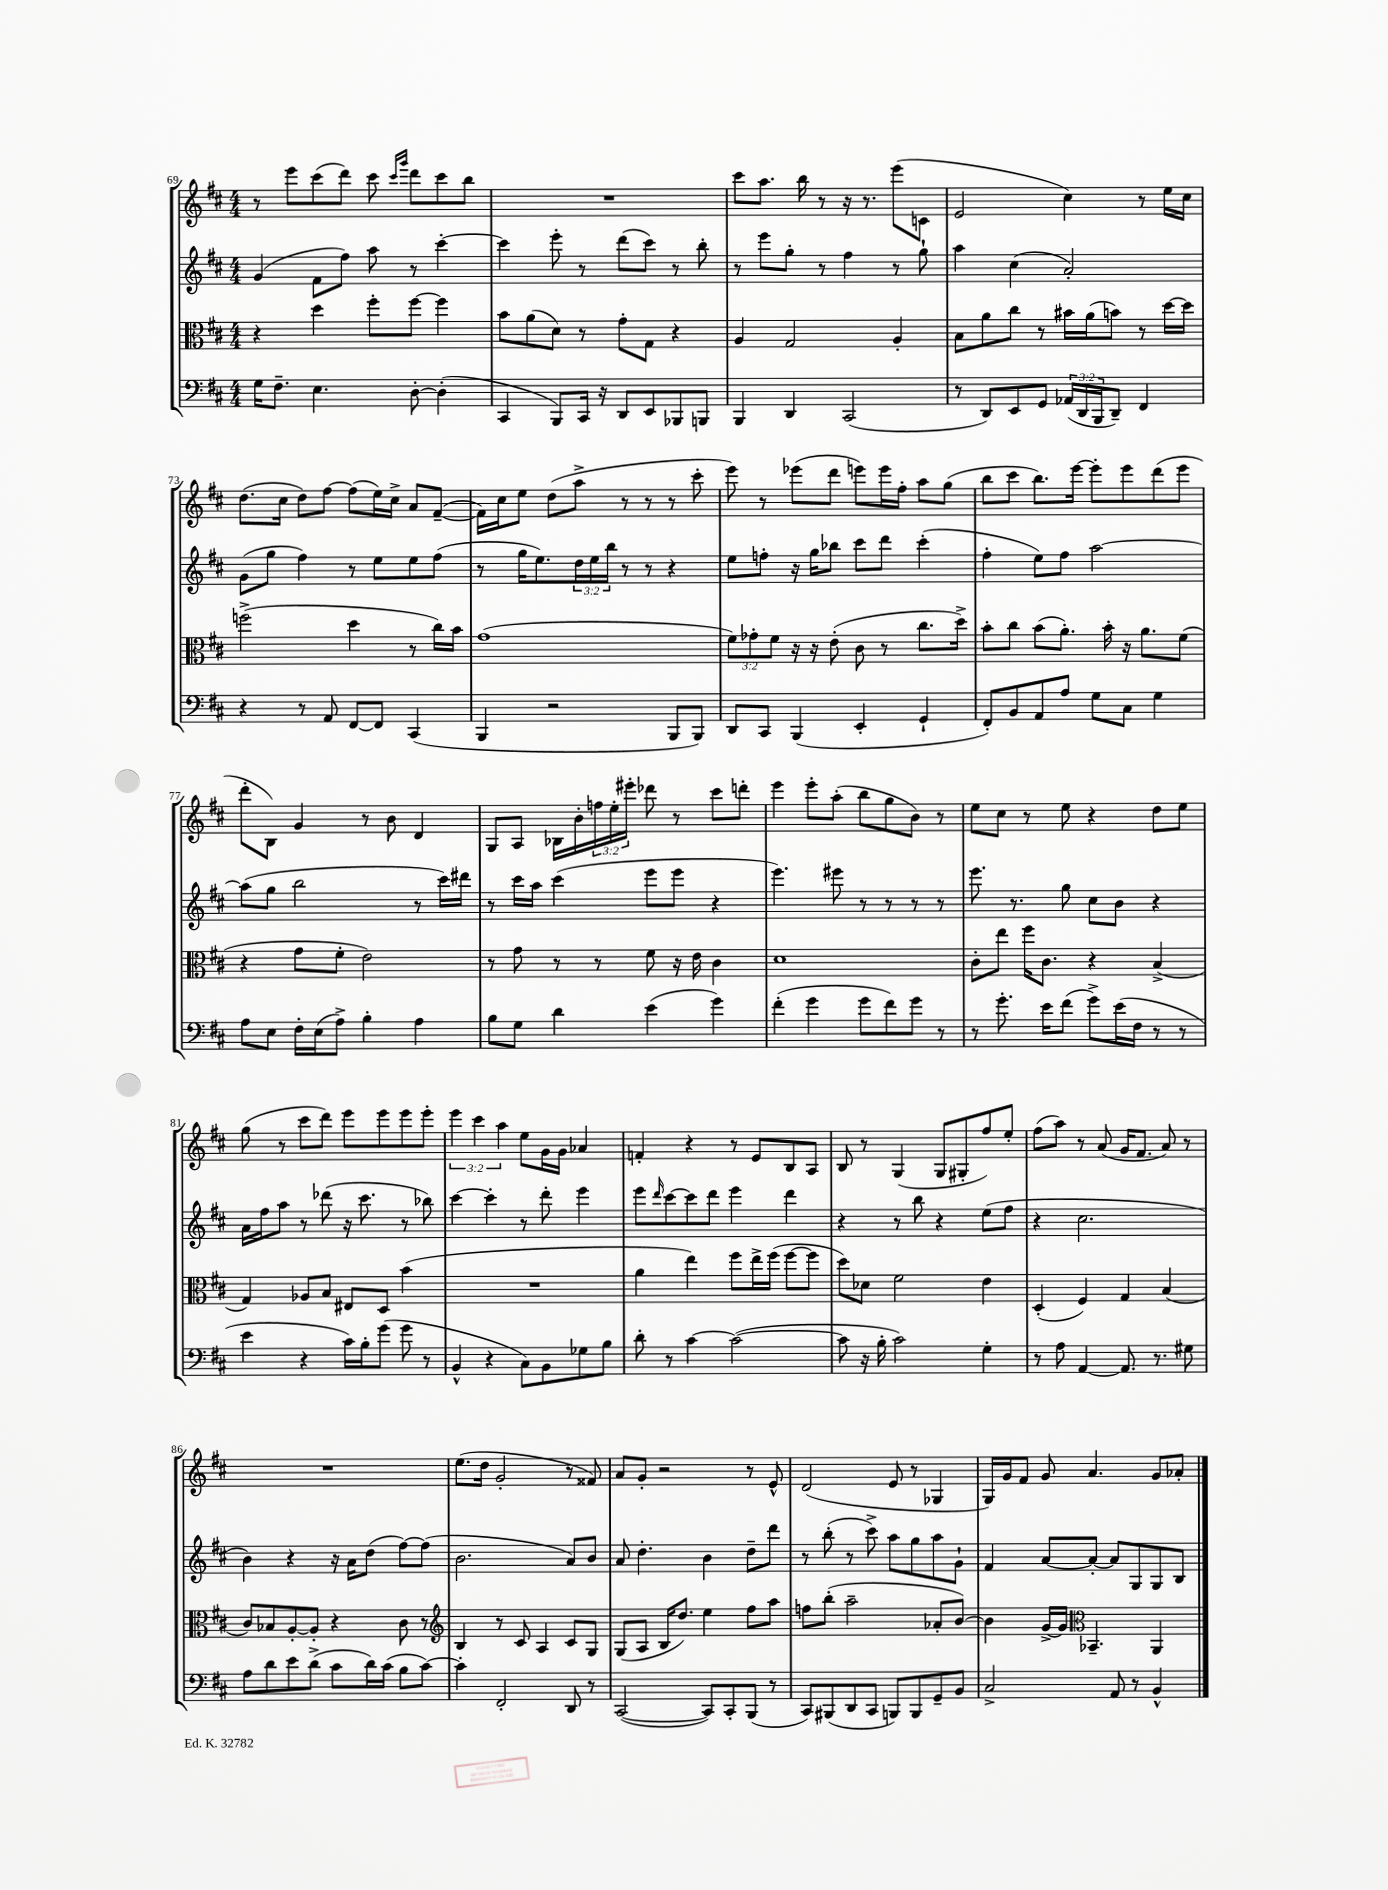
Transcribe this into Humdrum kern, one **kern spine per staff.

**kern	**kern	**kern	**kern
*part4	*part3	*part2	*part1
*staff4	*staff3	*staff2	*staff1
*clefF4	*clefC3	*clefG2	*clefG2
*k[f#c#]	*k[f#c#]	*k[f#c#]	*k[f#c#]
*M4/4	*M4/4	*M4/4	*M4/4
=69	=69	=69	=69
16G\KL	4r	(4g/	8r
8.F#~\J	.	.	.
.	.	.	8eee\L
4.E\	4dd\	8f#\L	(8ccc#\
.	.	8ff#\J)	8ddd\J)
.	8ff#'\L	8aa\	8ccc#\
.	.	.	16qqccc#/LL
.	.	.	16qqggg/JJ
[8D'\	[8ff#\J	8r	8ddd\L
(4D'\]	4ff#\]	[4ccc#'\	8ccc#\
.	.	.	8bb\J
=70	=70	=70	=70
4CC#/	8b\L	4ccc#\]	1r
.	(8a\	.	.
8BBB/L)	8d\J)	8eee'\	.
16CC#/Jk	8r	8r	.
16r	.	.	.
8DD/L	8g'\L	(8ddd\L	.
8EE/	8G\J	8ccc#\J)	.
8BBB-X/	4r	8r	.
8BBBn/J	.	8bb'\	.
=71	=71	=71	=71
4BBB/	4A/	8r	8ccc#\L
.	.	8eee\L	8.aa\J
4DD/	2G/	8gg'\J	.
.	.	.	16bb\
.	.	8r	8r
(2CC#/	.	4ff#\	16r
.	.	.	8.r
.	4A'/	8r	(8eee\L
.	.	8gg`\	8cn\J
=72	=72	=72	=72
8r	8B\L	4aa\	2e/
8DD/L)	8a\	.	.
8EE/	8cc#\J	(4cc#\	.
8GG/J	8r	.	.
(24AA-X/LL	16b#X\LL	2a'/)	4cc#\)
24DD/	.	.	.
.	(16a\J	.	.
24BBB/J	.	.	.
8DD~/J)	8bn\J)	.	.
4FF#/	8r	.	8r
.	[16dd\LL	.	16ee\LL
.	16dd\JJ]	.	16cc#\JJ
!!LO:LB:g=z
=73	=73	=73	=73
4r	(2ffn^\	(8g\L	(8.dd\L
.	.	8gg\J	.
.	.	.	16cc#\Jk
8r	.	4ff#\)	8dd\L)
8AA/	.	.	[8ff#\J
[8FF#/L	4dd\	8r	(8ff#\L]
8FF#/J]	.	8ee\L	16ee\L)
.	.	.	16cc#^\JJ
(4CC#/	8r	8ee\	8a/L
.	16cc#\LL)	(8ff#\J	([8f#~/J
.	16b\JJ	.	.
=74	=74	=74	=74
4BBB/	(1g	8r	16f#\LL])
.	.	.	16cc#\J
.	.	16gg\KL	8ee\J
.	.	8.ee\)	.
2r	.	.	(8dd\L
.	.	24dd\L	8aa^\J
.	.	24ee\	.
.	.	24bb\JJ	.
.	.	8r	8r
.	.	8r	8r
8BBB/L	.	4r	8r
8BBB/J)	.	.	8ccc#'\
=75	=75	=75	=75
8DD/L	12f#\L)	8ee\L	8eee\)
.	12g-X'\	.	.
8CC#/J	.	8ffn'\J	8r
.	12f#\J	.	.
(4BBB/	16r	16r	(8eee-X\L
.	16r	16gg\KL	.
.	(8e'\	8bb-X\J	8ddd\J
4EE'/	8c#\	8ccc#\L	8eeen\L)
.	8r	8ddd\J	16eee\L
.	.	.	16ff#'\JJ
4GG`/	8.cc#\L	(4ccc#'\	8aa\L
.	.	.	(8gg\J
.	16dd^\Jk)	.	.
=76	=76	=76	=76
8FF#'/L)	8b'\L	4ff#'\	8bb\L
8BB/	8cc#\J	.	8ccc#\J
8AA/	(8b\L	8ee\L)	8.bb\L)
8A/J	8.a'\J)	8ff#\J	.
.	.	.	[16eee\Jk
8G\L	.	[2aa\	8eee'\L]
.	16b'\	.	.
8C#\J	16r	.	8eee\
.	8.a\L	.	.
4G\	.	.	(8ddd\
.	(8f#\J	.	8eee\J
!!LO:LB:g=z
=77	=77	=77	=77
8A\L	4r	(8aa\L]	8ddd'\L
8E\J	.	8gg\J	8B\J)
16F#'\LL	8g\L	2bb\	4g/
(16E\J	.	.	.
8A^\J)	8f#'\J	.	.
4B'\	2e\)	.	8r
.	.	.	8b\
4A\	.	8r	4d/
.	.	16ccc#\LL)	.
.	.	16ddd#X\JJ	.
=78	=78	=78	=78
8B\L	8r	8r	8G/L
8G\J	8g\	16ccc#\LL	8A/J
.	.	16aa\JJ	.
4d\	8r	(4ccc#\	16B-X\LL
.	.	.	16b'\
.	8r	.	24ffn\
.	.	.	24ee'\
.	.	.	24eee#X'\JJ
(4e\	8f#\	8eee\L	8ddd-X\
.	16r	8eee\J	8r
.	16e\	.	.
4g\)	4c#\	4r	8ccc#\L
.	.	.	8dddn'\J
=79	=79	=79	=79
(4f#'\	1d	4.eee\)	4eee\
4g\	.	.	8eee'\L
.	.	8eee#X\	(8aa'\J
8g\L	.	8r	8bb\L
8f#\)	.	8r	8gg\
8g\J	.	8r	8b\J)
8r	.	8r	8r
=80	=80	=80	=80
8r	8c#'\L	8.eee\	8ee\L
8.g'\	8ee\J	.	8cc#\J
.	.	8.r	.
.	16ff#\KL	.	8r
16e\KL	8.c#\J	.	.
(8f#\J	.	8gg\	8ee\
8g^\L)	4r	8cc#\L	4r
(16e\L	.	8b\J	.
16F#\JJ	.	.	.
8r	(4B^/	4r	8dd\L
8r	.	.	8ee\J
!!LO:LB:g=z
=81	=81	=81	=81
4e\	4G/)	16a\LL	(8gg\
.	.	16ff#\J	.
.	.	8aa\J	8r
4r	8A-X/L	8r	8ccc#\L
.	8B/J	(8ddd-X\	8ddd\J)
16c#\LL)	8E#X/L	16r	8eee\L
16B'\J	.	8.ccc#\	.
(8g\J	8D/J	.	8eee\
8g\	(4b\	8r	8eee\
8r	.	8bb-X\)	8eee'\J
=82	=82	=82	=82
4BB^^/	1r	[4ccc#\	6eee\
.	.	.	6ccc#\
4r	.	4ccc#'\]	.
.	.	.	6aa\
8C#\L)	.	8r	8ee\L
8BB\	.	8ddd'\	16g\L
.	.	.	16g\JJ
8G-X\	.	4eee\	4a-X/
8B\J	.	.	.
=83	=83	=83	=83
8d'\	4a\	8eee\L	4fn'/
.	.	16qqddd/	.
8r	.	[8ccc#\	.
[4c#\	4ee\)	8ccc#\]	4r
.	.	8ddd\J	.
(2c#\_	8ff#\L	4eee\	8r
.	16ee^\L	.	8e/L
.	(16ff#\JJ	.	.
.	[8ff#\L	4ddd\	8B/
.	8ff#\J]	.	8A/J
=84	=84	=84	=84
8c#\]	8dd\L)	4r	8B/
16r	8d-X\J	.	8r
16B'\	.	.	.
2c#\)	2f#\	8r	(4G/
.	.	8bb\	.
.	.	4r	8G/L
.	.	.	8G#X'/
4G'\	4e\	(8ee\L	8ff#/)
.	.	8ff#\J	8ee'/J
=85	=85	=85	=85
8r	(4D'/	4r	(8ff#\L
8A\	.	.	8aa\J)
[4AA/	4F#/)	2.cc#\	8r
.	.	.	(8a/
8.AA/]	4G/	.	16g/KL
.	.	.	8.f#/J
8.r	.	.	.
.	(4B/	.	8a/)
8G#X\	.	.	8r
!!LO:LB:g=z
=86	=86	=86	=86
8A\L	8c#/L)	4b\)	1r
8d\	8B-X/	.	.
8e\	[8A'/	4r	.
(8d^\J	8A'/J]	.	.
8c#\L	4r	16r	.
.	.	16a\KL	.
16d\L)	.	(8dd\J	.
(16c#\JJ	.	.	.
8B\L	8c#\	[8ff#\L)	.
[8c#\J)	8r	(8ff#\J]	.
=87	=87	=87	=87
*	*clefG2	*	*
4c#'\]	4B/	2.b\	(8.ee\L
.	.	.	16dd\Jk
2FF#'/	8r	.	2g'/
.	8c#/	.	.
.	4A/	.	.
8DD/	8c#/L	8a/L)	8r
8r	8G/J	8b/J	8f##X/)
=88	=88	=88	=88
([2CC#/	(8G/L	8a/	8a/L
.	8A/J	4.dd'\	8g'/J
.	16B/KL	.	2r
.	8.dd/J)	.	.
8CC#/L])	4ee\	4b\	.
8CC#'/	.	.	.
(8BBB/J	8ff#\L	8dd~\L	8r
8r	8aa\J	8ddd\J	8e^^/
=89	=89	=89	=89
8CC#/L)	8ffn\L	8r	(2d/
(8BBB#X/	(8bb'\J	(8bb'\	.
8DD/	2aa~\	8r	.
8CC#/J	.	8ccc#^\)	.
8BBBn/L)	.	8aa\L	8e/
8BBB/	.	8gg\	8r
8GG~/	8a-X'/L	8aa\	4G-X/
8BB/J	[8b/J)	8g`\J	.
=90	=90	=90	=90
2C#^/	4b\]	4f#/	16G/LL)
.	.	.	16g/J
.	.	.	8f#/J
.	[16g^/LL	[8a/L	8g/
.	16g/JJ]	.	.
*	*clefC3	*	*
.	4.BB-X~/	8a'/J_	4.a/
8AA/	.	8a/L]	.
8r	.	8G/	.
4BB^^/	4AA/	8G/	8g/L
.	.	8B/J	8a-X'/J
==	==	==	==
*-	*-	*-	*-
